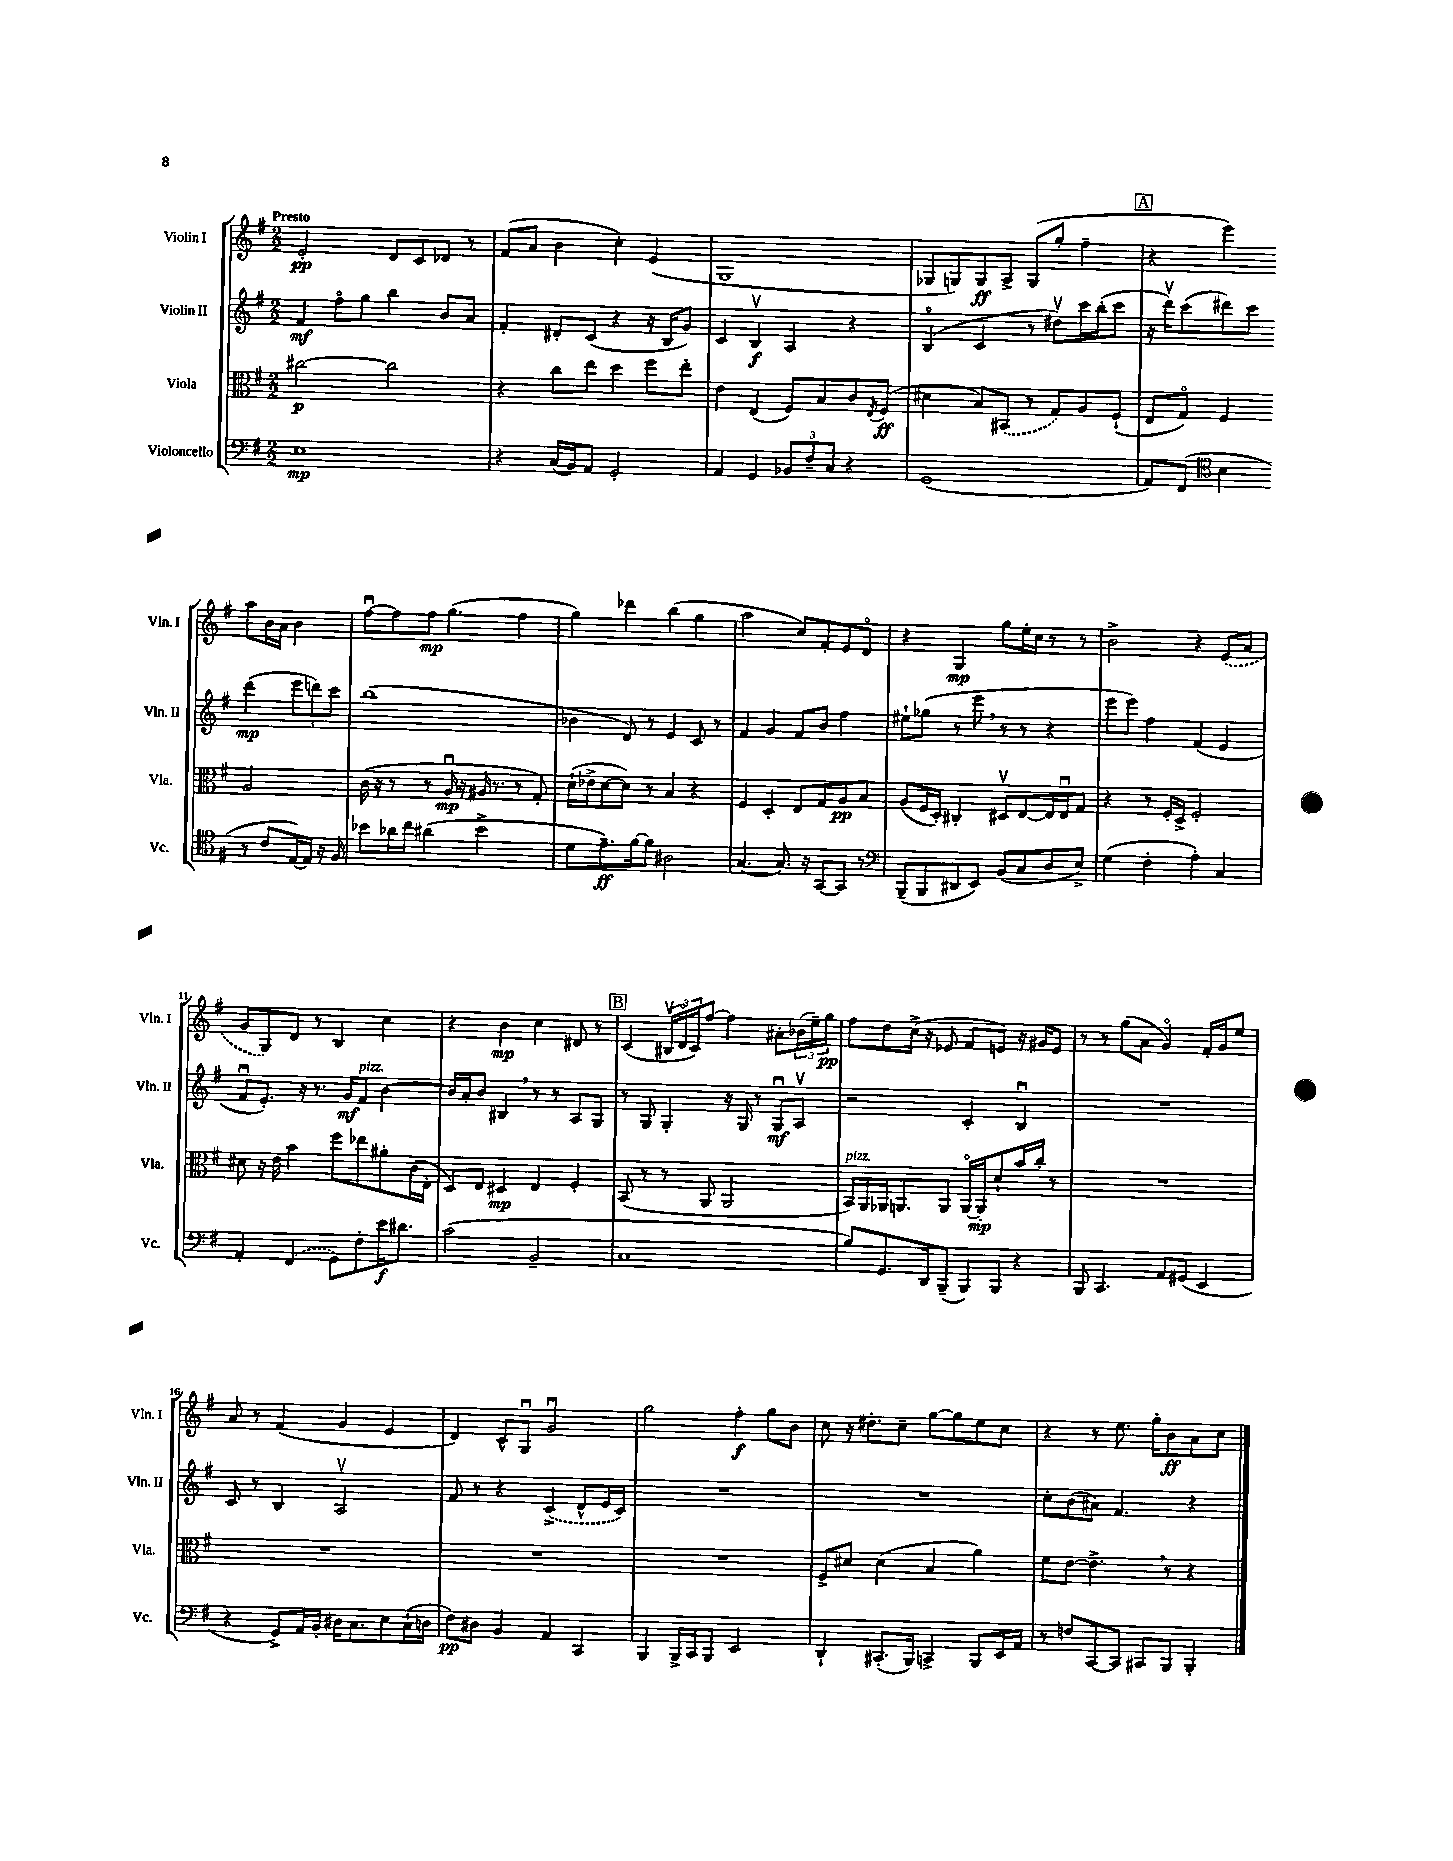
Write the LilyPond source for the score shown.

<<
\new StaffGroup <<
\new Staff = "s0" \with { instrumentName = "Violin I" shortInstrumentName = "Vln. I" } {
    \clef treble \key g \major \numericTimeSignature \time 2/2 \tempo "Presto"
    e'2-.\pp d'8 c'8 des'8 r8 |
    fis'8( a'8 b'4 c''4-.) e'4( |
    g1 |
    ges8 g8) g8\ff a8-> g8( g''8-. fis''4-- |
    \mark \markup { \box "A" } r4 e'''4) a''8 b'16 a'16 b'4 |
    fis''8~\downbow fis''8 fis''8\mp g''4.( fis''4 |
    g''4) des'''4 b''4( g''4 |
    a''2 c''8) fis'8-. e'8 d'8\flageolet |
    r4 g4\mp g''8 e''16-. c''16 r8 r8 |
    b'2-> r4 \once \slurDashed e'8( a'8 |
    g'8 g8) d'8 r8 b4 c''4 |
    r4 b'4\mp c''4 dis'8 r8 |
    \mark \markup { \box "B" } c'4( \tuplet 3/2 { bis16\upbow d'16\flageolet c'16) } fis''8~ fis''4 ais'8-. \tuplet 3/2 { bes'16( e''16--) g''16\pp } |
    fis''8 d''8 c''16->( r16 ees'8 fis'8 e'8) r16 gis'16 e'8 |
    r8 r8 g''8( a'8 g'4\flageolet) fis'16-. g'16 e''8 |
    a'8 r8 fis'4( g'4 e'4 |
    d'4) c'8-^ g8\downbow g'2\downbow |
    g''2 fis''4-.\f g''8 b'8 |
    c''8 r16 dis''8.-. c''8-- g''8~ g''8 e''8 c''8 |
    r4 r8 e''8. g''16-. b'8\ff a'8 c''8 \bar "|." |
}
\new Staff = "s1" \with { instrumentName = "Violin II" shortInstrumentName = "Vln. II" } {
    \clef treble \key g \major \numericTimeSignature \time 2/2
    fis'4\mf fis''8\flageolet g''8 b''4 b'8 a'8 |
    fis'4-. dis'8-. c'8( r4 r16 b16 g'8) |
    c'4 b4\upbow\f a4 r4 |
    b4\flageolet( c'4 r8 dis''8\upbow) c'''16 b''16-.( c'''8 |
    \mark \markup { \box "A" } r16 d'''16\upbow) c'''8( dis'''8) c'''8 dis'''4\mp( \tuplet 3/2 { e'''8 d'''8) c'''8 } |
    b''1( |
    bes'4 d'8) r8 e'4 c'8 r8 |
    fis'4 g'4 fis'8 b'8 fis''4 |
    eis''8-! ges''8( r8 e'''8 \breathe r8 r8 r4 |
    e'''8 e'''8) fis''4 fis'4( e'4 |
    fis'8\downbow e'8.-.) r16 r8. g'16\mf fis'8^\markup { \italic "pizz." } b'4~ |
    b'16 a'16-. b'8 bis4 \breathe r8 r8 a8 g8 |
    \mark \markup { \box "B" } r8 g8 g4-. r16 g16 r8 g8\downbow\mf a8\upbow |
    r2 c'4-. b4\downbow |
    R1 |
    c'8 r8 b4 a2\upbow |
    fis'8 r8 r4 \once \slurDashed c'4->( d'8-^ e'16 c'16) |
    R1 |
    R1 |
    c''8-. b'8( ais'8) fis'4. r4 \bar "|." |
}
\new Staff = "s2" \with { instrumentName = "Viola" shortInstrumentName = "Vla." } {
    \clef alto \key g \major \numericTimeSignature \time 2/2
    cis''2~\p cis''2 |
    r4 c''8 e''8 d''4 fis''8 e''8-. |
    e'4 e4( fis8) b8 c'8 \acciaccatura { e8 } fis8\ff( |
    dis'4 b8) \once \slurDashed bis,8( r8 g8) a8 fis8-!( |
    \mark \markup { \box "A" } e8 g8\flageolet) fis4 a2 |
    c'16( r16 r8 r8 a16\downbow\mp r16 ais16 r8. r8 g8-.) |
    d'16-!( ees'16-> d'8~ d'8) r8 b4 r4 |
    fis4 d4-. e8 g8 a8\pp b8 |
    a8( fis16 d16-.) cis4-. dis8\upbow e8~ e16 e16\downbow g8 |
    r4 r8 fis16-. d16-> fis2-. |
    dis'8 r16 e'16 b'4 fis''8 ees''8 ais'8-. c'16( e16-. |
    d8) e8 dis4\mp e4 fis4-. |
    \mark \markup { \box "B" } b,8( r8 r8 a,8 a,2 |
    b,16^\markup { \italic "pizz." }) a,16 aes,16 a,8. a,8 a,16~\flageolet a,16-.\mp d'8-! b'16 c''16-. r8 |
    R1 |
    R1 |
    R1 |
    R1 |
    fis8-> dis'8 dis'4( b4 a'4) |
    fis'8 e'8~ e'4.-> \breathe r8 r4 \bar "|." |
}
\new Staff = "s3" \with { instrumentName = "Violoncello" shortInstrumentName = "Vc." } {
    \clef bass \key g \major \numericTimeSignature \time 2/2
    e1\mp |
    r4 c16( b,16) a,8 g,2-. |
    a,4 g,4 \tuplet 3/2 { bes,8 fis8-- c8 } r4 |
    g,1( |
    \mark \markup { \box "A" } a,8) fis,8( \clef tenor b4 r8 c'8 e16~) e16 r16 fis16 |
    bes'8 aes'16 c''16 ais'4( bes'2-> |
    d'8 e'8.--\ff) fis'16~ fis'8 ais2 |
    g4.( g8.) r16 g,8~ g,8 r8 |
    \clef bass b,,8--( b,,8 dis,8 e,8) b,8( c8 d8 e8->) |
    g4( fis4-. a4-.) c4 |
    a,4-. \once \slurDashed fis,4( g,8) fis8-. e'16\f dis'8. |
    c'2( b,2-- |
    \mark \markup { \box "B" } c1 |
    b8) g,8. d,16 b,,8--( b,,8) b,,8 r4 |
    b,,8 c,4. a,8 gis,8( e,4 |
    r4 g,8->) a,16 b,16-. dis16 c8. e8 c16-!( d16 |
    fis8\pp) dis8 b,4 a,4 c,4 |
    b,,4 b,,16-> c,16 b,,8 e,2 |
    d,4-! cis,8.-.( b,,16) c,4-> b,,8 e,16 a,16 |
    r8 f8 c,8~ c,8 cis,8 b,,8 b,,4-. \bar "|." |
}
>>
>>
